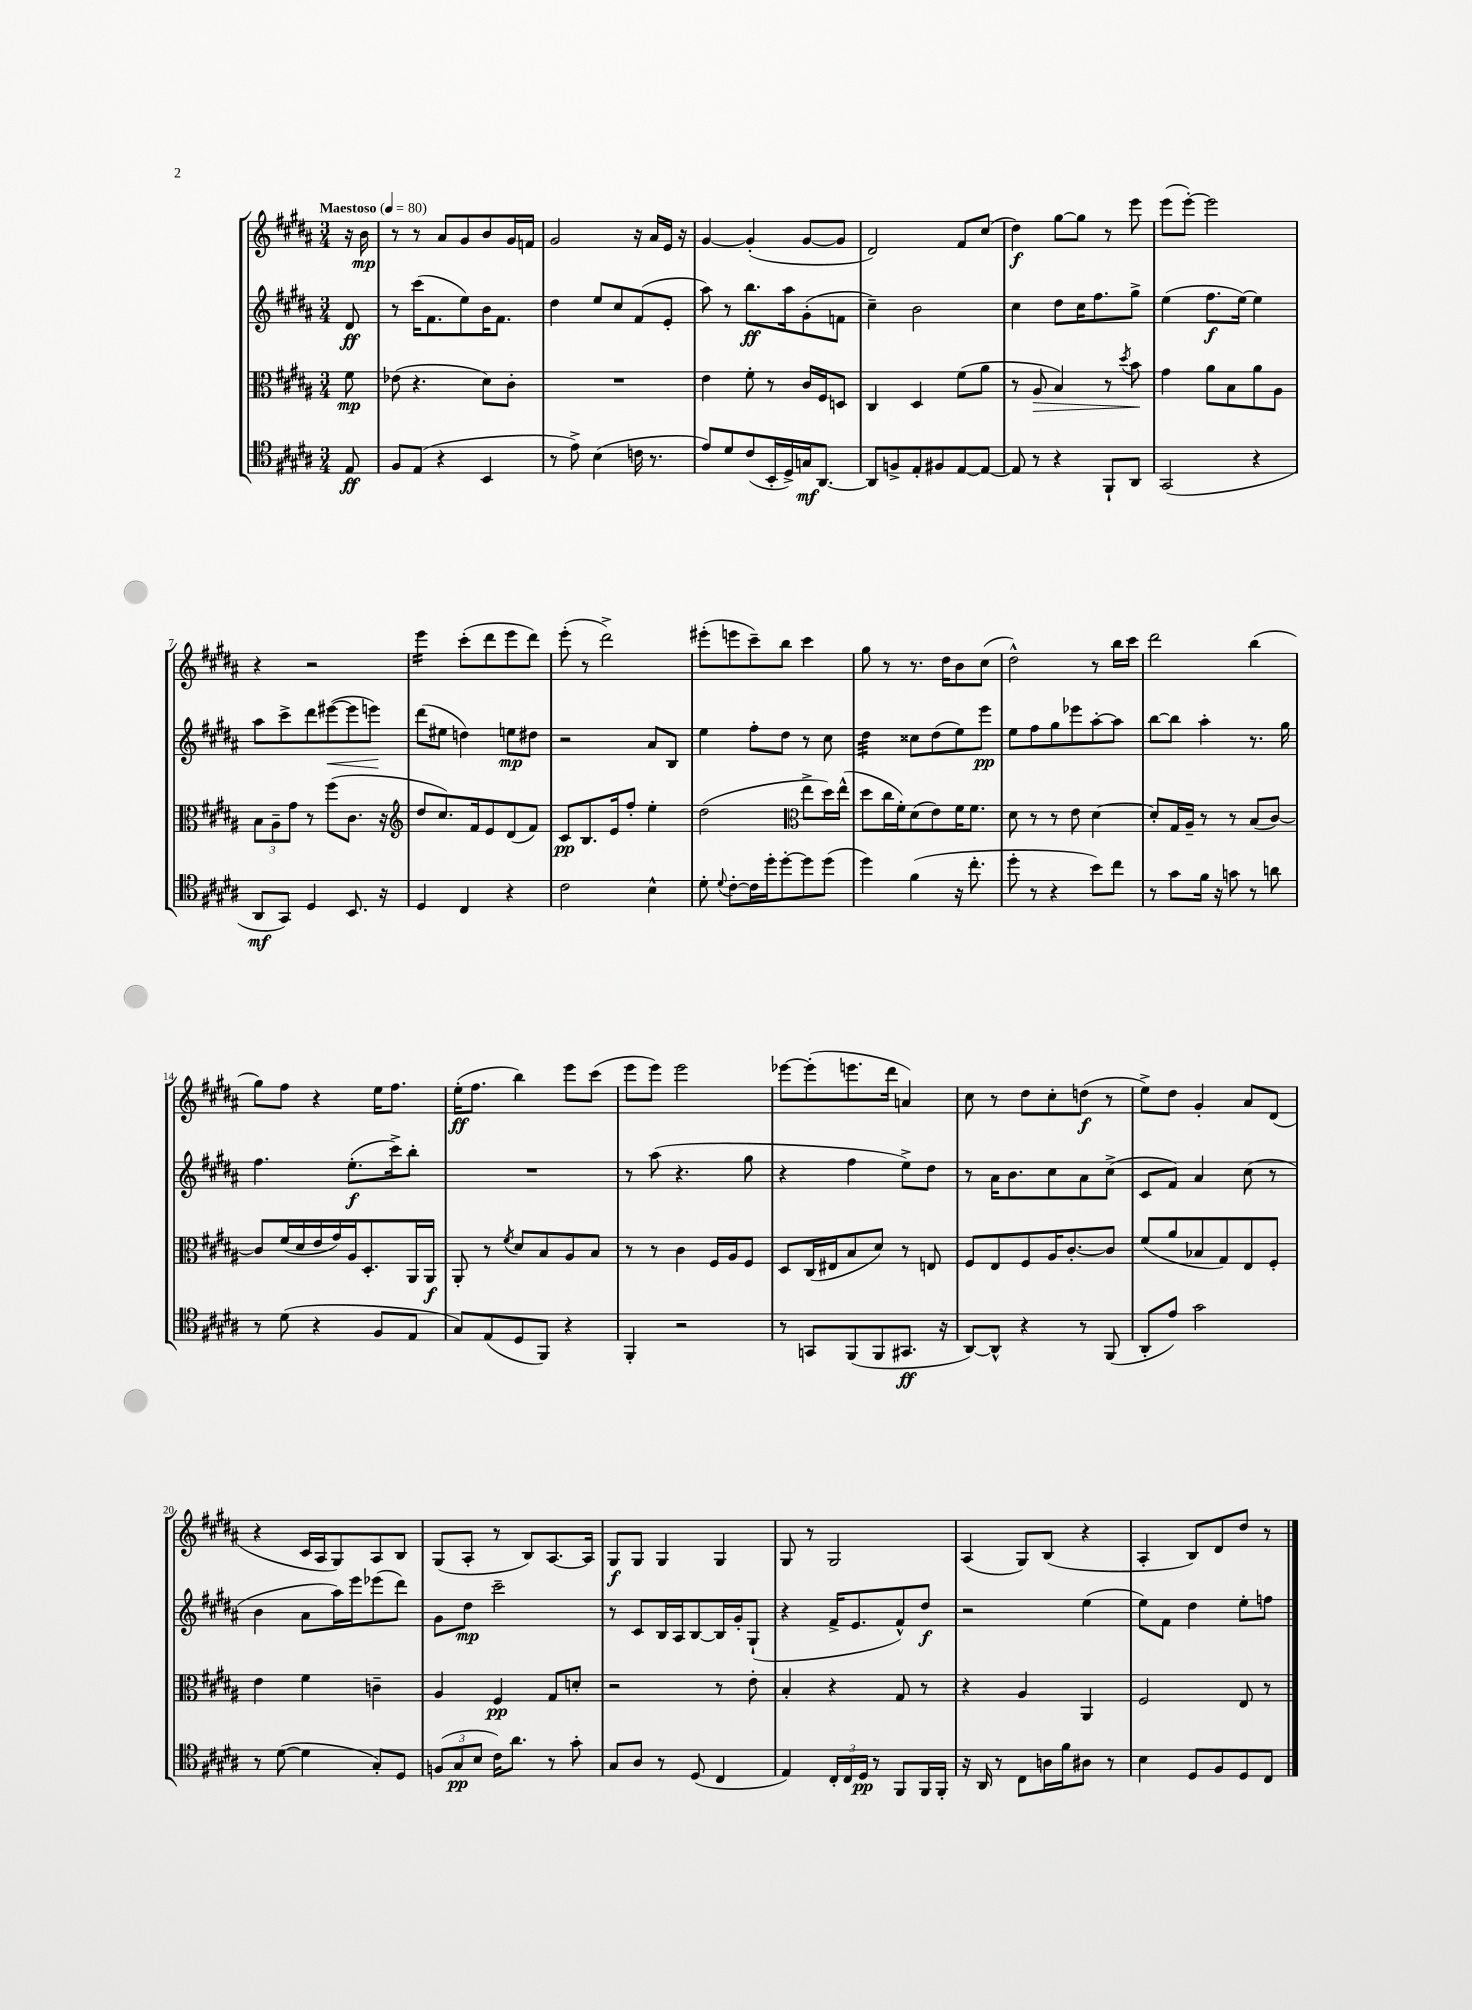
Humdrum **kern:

**kern	**kern	**kern	**kern
*staff4	*staff3	*staff2	*staff1
*clefC4	*clefC3	*clefG2	*clefG2
*k[f#c#g#d#a#]	*k[f#c#g#d#a#]	*k[f#c#g#d#a#]	*k[f#c#g#d#a#]
*M3/4	*M3/4	*M3/4	*M3/4
*MM80	*MM80	*MM80	*MM80
8E/	8f#\	8d#/	16r
.	.	.	16b\
=	=	=	=
8F#/L	(8e-\	8r	8r
(8E/J	4.r	(16ccc#\LK	8r
.	.	8.f#\	.
4r	.	.	8a#/L
.	.	8ee\)	8g#/
4BB/	8d#\L)	16b\K	8b/
.	.	8.f#\J	.
.	8c#'\J	.	16g#/L
.	.	.	16f/JJ
=	=	=	=
8r	2.r	4dd#\	2g#/
8e^\)	.	.	.
(4B\	.	8ee/L	.
.	.	8cc#/	.
16c\	.	(8f#/	16r
8.r	.	.	16a#/LL
.	.	8e'/J	16e/JJ
.	.	.	16r
=	=	=	=
8e/L)	4e\	8aa#\)	[4g#/
8d#/	.	8r	.
(8c#/	8f#'\	8.bb\L	(4g#'/]
16BB'/L	8r	.	.
16D#^/)	.	16aa#\k	.
16G/J	16c#/LL	(8g#'\	[8g#/L
[8.AA#/J	16F#/J	.	.
.	8D/J	8f\J	8g#/]J
=	=	=	=
8AA#/]L	4C#/	4cc#~\)	2d#/)
8F^/	.	.	.
8E'/	4D#/	2b\	.
8F#/	.	.	.
[8E/	(8f#\L	.	8f#/L
8E/_J	8a#\J	.	(8cc#/J
=	=	=	=
8E/]	8r	4cc#\	4dd#\)
8r	8A#/	.	.
4r	4B/)	8dd#\L	[8gg#\L
.	.	16cc#\K	8gg#\]J
.	.	8.ff#\	.
8FF#`/L	8r	.	8r
.	8qdd#/	.	.
8AA#/J	8b\	8gg#^\J	8eee\
=	=	=	=
(2GG#/	4g#\	(4ee\	(8eee\L
.	.	.	[8eee'\J)
.	8a#\L	8.ff#\L	2eee\]
.	8B\	.	.
.	.	[16ee\Jk)	.
4r	8a#\	4ee\]	.
.	8A#\J	.	.
=	=	=	=
8AA#/L	12B\L	8aa#\L	4r
.	12A#~\	.	.
8GG#/J)	.	8ccc#^\	.
.	12g#\J	.	.
4D#/	8r	8ddd#\	2r
.	(8ff#\L	([8eee#\	.
8.BB/	8.c#\J	8eee#\]	.
.	.	8eee\J)	.
16r	16r	.	.
=	=	=	=
*	*clefG2	*	*
4D#/	8dd#/L	(8ddd#\L	4eee\
.	8.cc#/)	8ee#\J	.
4C#/	.	4dd\)	(8ccc#'\L
.	16f#/k	.	.
.	8e/	.	8ddd#\
4r	(8d#/	8ee\L	8eee\
.	8f#/J)	8dd#\J	8ddd#\J)
=	=	=	=
2c#\	8c#/L	2r	(8eee'\
.	8.B/	.	8r
.	.	.	2ddd#^\)
.	16e/k	.	.
.	8ff#'/J	.	.
4B^^\	4ee'\	8a#/L	.
.	.	8B/J	.
=	=	=	=
8d#'\	(2dd#\	4ee\	(8eee#'\L
8qqd#/	.	.	.
[8c#'\L	.	.	8eee\
16c#\]L	.	8ff#'\L	8ccc#~\)
16dd#'\J	.	.	.
[8dd#'\	.	8dd#\J	8bb\J
*	*clefC3	*	*
8dd#\]	8ee^\L	8r	4ccc#\
(8dd#\J	16dd#\L)	8cc#\	.
.	(16ee^^\JJ	.	.
=	=	=	=
4dd#\)	8dd#\L	4dd#\	8gg#\
.	16cc#\L	.	8r
.	16f#'\J)	.	.
(4f#\	(8d#\	8cc##\L	8.r
.	8e\)	(8dd#\	.
.	.	.	16dd#\LK
16r	16f#\K	8ee\)	8b\
8.cc#'\	8.f#\J	.	.
.	.	8eee\J	(8cc#\J
=	=	=	=
8dd#'\	8d#\	8ee\L	2dd#^^\)
8r	8r	8ff#\	.
4r	8r	8gg#\	.
.	8e\	8eee-\	.
8b\L)	[4d#\	[8aa#'\	8r
8cc#\J	.	8aa#\]J	16bb\LL
.	.	.	16ccc#\JJ
=	=	=	=
8r	8d#'/]L	[8bb\L	2ddd#\
8g#\L	16G#/L	8bb\]J	.
.	16A#~/JJ	.	.
16f#\Jk	8r	4aa#'\	.
16r	.	.	.
8g\	8r	.	.
8r	(8B/L	8.r	(4bb\
8a\	[8c#/J)	.	.
.	.	16gg#\	.
=	=	=	=
8r	8c#/]L	4.ff#\	8gg#\L)
(8d#\	(16f#/L	.	8ff#\J
.	16d#/	.	.
4r	16e/	.	4r
.	16g#/)	.	.
.	16A#/J	(8.ee'\L	.
.	8.D#'/	.	.
8F#/L	.	.	16ee\LK
.	.	16ccc#^\k)	8.ff#\J
8E/J	16AA#/L	8bb'\J	.
.	16AA#/JJ	.	.
=	=	=	=
8G#/L)	8AA#'/	2.r	(16ee'\LK
.	.	.	8.ff#\J
(8E/	8r	.	.
.	8qf#/	.	.
8D#/	8d#/L	.	4bb\)
8FF#/J)	8B/	.	.
4r	8A#/	.	8eee\L
.	8B/J	.	(8ccc#\J
=	=	=	=
4FF#'/	8r	8r	8eee\L
.	8r	(8aa#\	8eee\J)
2r	4c#\	4.r	2eee\
.	16F#/LL	.	.
.	16A#/J	.	.
.	8F#/J	8gg#\	.
=	=	=	=
8r	8D#/L	4r	[8eee-\L
8GG/L	(16C#/L	.	(8eee-'\]
.	16E#/J	.	.
(8FF#/	8B/	4ff#\	8.eee\
8FF#/	8d#/J)	.	.
.	.	.	16ddd#\Jk
8.GG#/J	8r	8ee^\L)	4a/)
.	8E/	8dd#\J	.
16r	.	.	.
=	=	=	=
[8AA#/L)	8F#/L	8r	8cc#\
8AA#^^/]J	8E/	16a#\LK	8r
.	.	8.b\	.
4r	8F#/	.	8dd#\L
.	16A#/K	8cc#\	8cc#'\
.	[8.c#'/	.	.
8r	.	8a#\	(8dd\J
(8FF#/	8c#/]J	(8cc#^\J	8r
=	=	=	=
8AA#'/L	(8f#/L	8c#/L	8ee^\L)
8e/J)	8a#/	8f#/J)	8dd#\J
2g#\	8B-/	4a#/	4g#'/
.	8G#/)	.	.
.	8E/	(8cc#\	8a#/L
.	8F#'/J	8r	(8d#/J
=	=	=	=
8r	4e\	4b\	4r
([8d#\	.	.	.
4d#\]	4f#\	8a#\L	16c#/LL
.	.	.	16A#/J
.	.	16aa#\L)	8G#/)
.	.	16eee\J	.
8G#'/L)	4c~\	(8eee-\	8A#/
8D#/J	.	8ddd#\J)	8B/J
=	=	=	=
(12F/L	4A#/	8g#\L	(8G#/L
12G#/	.	.	.
.	.	8dd#\J	8A#'/J
12B/J	.	.	.
16c#\LK)	4F#/	2ccc#~\	8r
8.a#\J	.	.	.
.	.	.	8B/L)
8r	8G#/L	.	[8.A#/
8g#'\	8d'/J	.	.
.	.	.	16A#/]Jk
=	=	=	=
8G#/L	2r	8r	8G#/L
8A#/J	.	8c#/L	8G#/J
8r	.	16B/L	4G#/
.	.	16A#/J	.
(8D#/	.	[8B/	.
4C#/	8r	16B/]L	4G#/
.	.	16g#'/J	.
.	8e'\	(8G#`/J	.
=	=	=	=
4E/)	4B'/	4r	8G#/
.	.	.	8r
24C#'/LL	4r	16f#^/LK	2G#/
24C#/	.	.	.
.	.	8.e/	.
24D#/JJ	.	.	.
8r	.	.	.
8FF#/L	8G#/	8f#^^/)	.
16FF#/L	8r	8dd#/J	.
16FF#'/JJ	.	.	.
=	=	=	=
16r	4r	2r	(4A#/
16AA#/	.	.	.
8r	.	.	.
8C#\L	4A#/	.	8G#/L)
16A\L	.	.	(8B/J
16f#\J	.	.	.
8A#\J	4AA#/	(4ee\	4r
8r	.	.	.
=	=	=	=
4B\	2F#/	8ee\L)	4A#'/
.	.	8f#\J	.
8D#/L	.	4dd#\	8B/L)
8F#/	.	.	8d#/
8D#/	8E/	8ee'\L	8dd#/J
8C#/J	8r	8ff\J	8r
==	==	==	==
*-	*-	*-	*-
